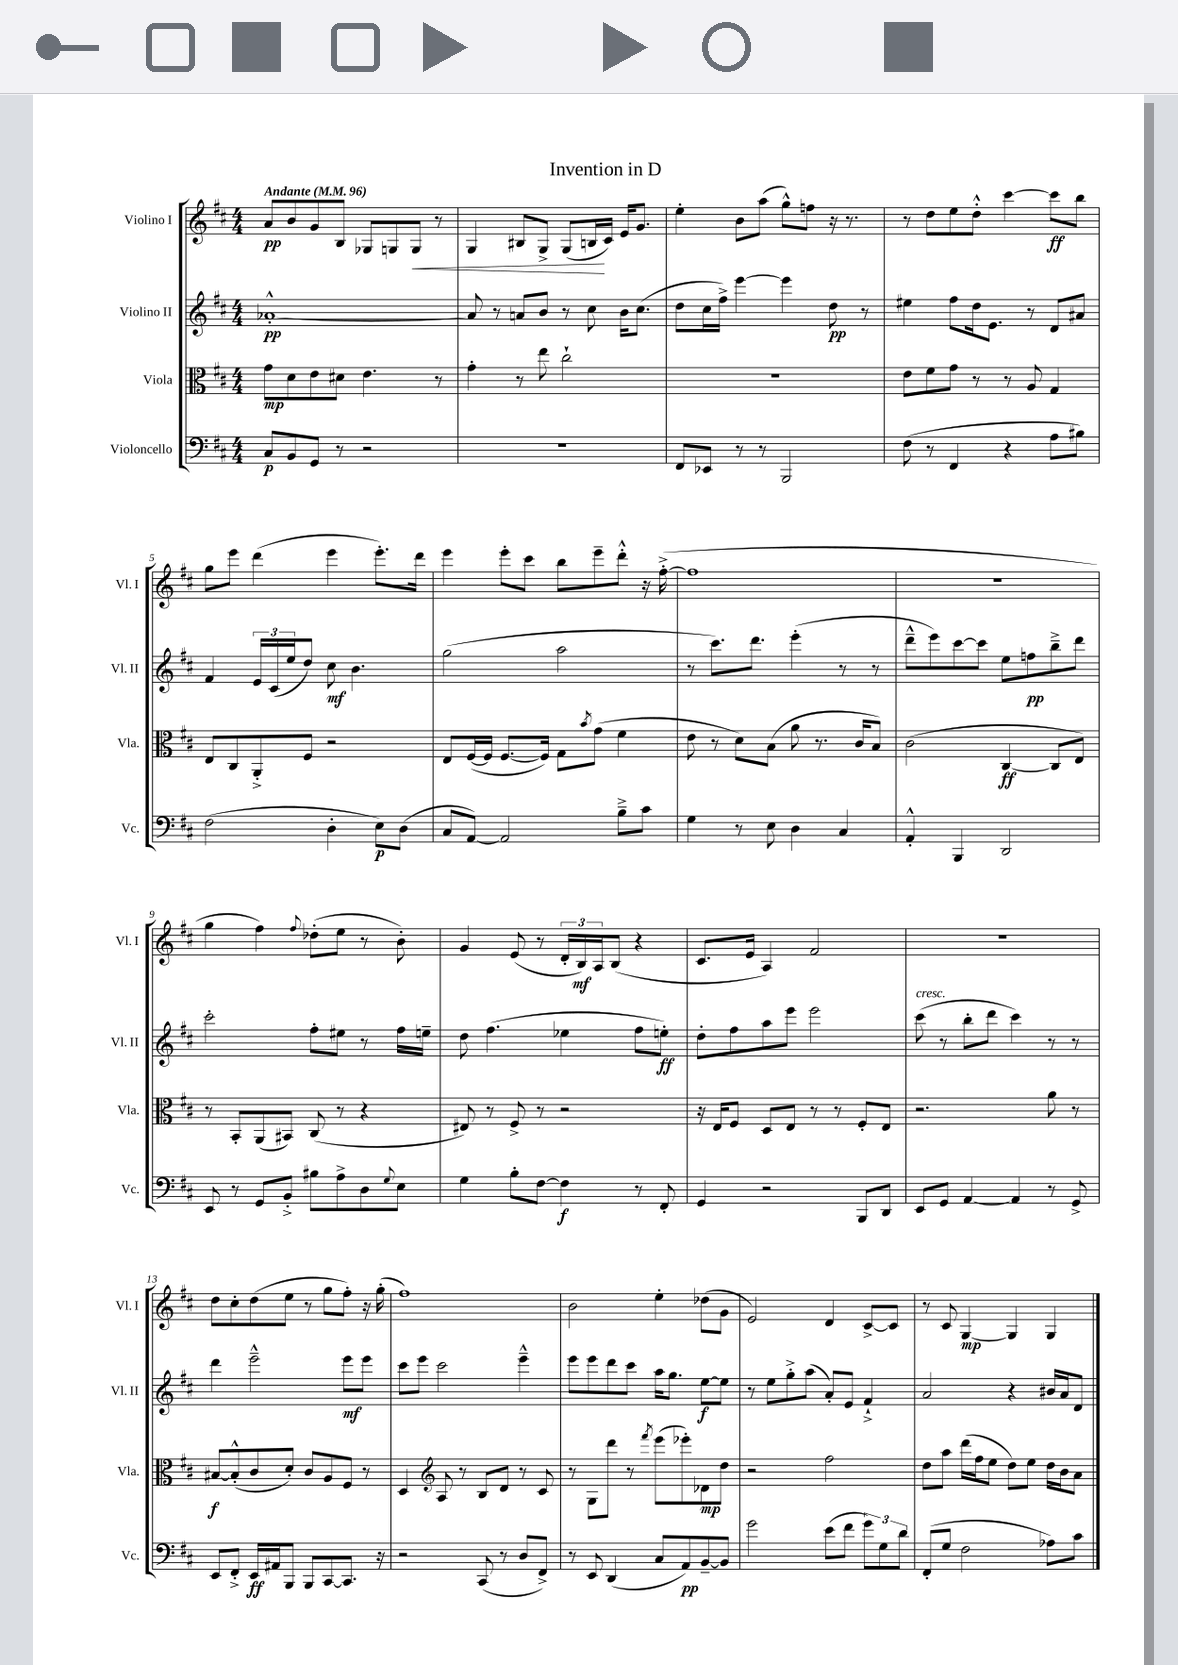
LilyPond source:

\header { title = "Invention in D" }
<<
\new StaffGroup <<
\new Staff = "s0" \with { instrumentName = "Violino I" shortInstrumentName = "Vl. I" } {
    \clef treble \key d \major \numericTimeSignature \time 4/4 \tempo "Andante" 4 = 96
    a'8\pp b'8 g'8 b8 ges8 g8 g8\< r8 |
    g4 bis8 g8-> g8( b16\! cis'16) e'16 g'8. |
    e''4-. b'8 a''8( g''8-^) f''8 r16 r8. |
    r8 d''8 e''8 d''8-.-^ cis'''4~ cis'''8\ff b''8 |
    g''8 e'''8 d'''4( e'''4 e'''8.-.) d'''16 |
    e'''4 e'''8-. cis'''8 b''8 e'''8-- d'''8-.-^ r16 fis''16~-.->( |
    fis''1 |
    R1 |
    g''4 fis''4) \appoggiatura { fis''8 } des''8-.( e''8 r8 b'8-.) |
    g'4 e'8( r8 \tuplet 3/2 { d'16-. b16\mf) a16 } b8( r4 |
    cis'8. e'16 a4) fis'2 |
    R1 |
    d''8 cis''8-. d''8( e''8 r8 g''8 fis''8-.) r16 g''16-.( |
    fis''1) |
    b'2 e''4-. des''8( g'8 |
    e'2) d'4 cis'8~-> cis'8 |
    r8 cis'8 g4~\mp g4 g4 \bar "|." |
}
\new Staff = "s1" \with { instrumentName = "Violino II" shortInstrumentName = "Vl. II" } {
    \clef treble \key d \major \numericTimeSignature \time 4/4
    aes'1~-.-^\pp |
    aes'8 r8 a'8 b'8 r8 cis''8 b'16 cis''8.( |
    d''8 cis''16 fis''16->) e'''4~ e'''4 d''8\pp r8 |
    eis''4 fis''8 d''16 e'8. r8 d'8 ais'8 |
    fis'4 \tuplet 3/2 { e'16 cis'16( e''16 } d''8) cis''8\mf b'4. |
    g''2( a''2 |
    r8 cis'''8.) d'''8. e'''4-.( r8 r8 |
    d'''8---^ e'''8) cis'''8~ cis'''8 e''8 f''8\pp b''8---> d'''8 |
    cis'''2-. fis''8-. eis''8 r8 fis''16 e''16-- |
    d''8 fis''4.( ees''4 fis''8 e''8-.\ff) |
    d''8-. fis''8 a''8 e'''8 e'''2 |
    cis'''8^\markup { \italic "cresc." }( r8 b''8-. d'''8 cis'''4) r8 r8 |
    d'''4 e'''2---^ e'''8\mf e'''8 |
    cis'''8 e'''8 cis'''2 e'''4---^ |
    e'''8 e'''8 d'''8 cis'''8 a''16 g''8. e''8~\f e''8 |
    r8 e''8 g''8-.-> a''8( a'8-.) e'8 fis'4-!-> |
    a'2 r4 bis'16 a'16 d'8 \bar "|." |
}
\new Staff = "s2" \with { instrumentName = "Viola" shortInstrumentName = "Vla." } {
    \clef alto \key d \major \numericTimeSignature \time 4/4
    g'8\mp d'8 e'8 dis'8 e'4. r8 |
    g'4-. r8 e''8 cis''2-! |
    R1 |
    e'8 fis'8 g'8 r8 r8 a8 g4 |
    e8 cis8 a,8-.-> fis8 r2 |
    e8 fis16~( fis16 fis8.~ fis16) g8 \acciaccatura { b'8 } g'8( fis'4 |
    e'8 r8 d'8) b8( a'8 r8. cis'16 b8) |
    cis'2( cis4~\ff cis8 e8) |
    r8 b,8-. a,8( bis,8) cis8( r8 r4 |
    eis8) r8 fis8-> r8 r2 |
    r16 e16 fis8 d8 e8 r8 r8 fis8-. e8 |
    r2. a'8 r8 |
    bis8~\f bis8-.-^( cis'8 d'8-.) cis'8 a8 fis8 r8 |
    d4 \clef treble a8 r8 b8 d'8 r8 cis'8 |
    r8 g8 d'''8 r8 \acciaccatura { fis'''8 } e'''8( ees'''8-.) des'8\mp d''8 |
    r2 fis''2 |
    d''8 a''8 d'''16( fis''16 e''8 d''8) e''8 d''16 b'16 a'8 \bar "|." |
}
\new Staff = "s3" \with { instrumentName = "Violoncello" shortInstrumentName = "Vc." } {
    \clef bass \key d \major \numericTimeSignature \time 4/4
    cis8\p b,8 g,8 r8 r2 |
    R1 |
    fis,8 ees,8 r8 r8 b,,2 |
    fis8( r8 fis,4 r4 a8 bis8) |
    fis2( d4-. e8\p) d8( |
    cis8 a,8~) a,2 b8---> cis'8 |
    g4 r8 e8 d4 cis4 |
    a,4-.-^ b,,4 d,2 |
    e,8 r8 g,8 b,8-.-> bis8 a8-> d8 \appoggiatura { g8 } e8 |
    g4 b8-. fis8~ fis4\f r8 fis,8-. |
    g,4 r2 b,,8 d,8 |
    e,8 g,8 a,4~ a,4 r8 g,8-> |
    e,8 fis,8-.-> e,16\ff ais,16 b,,8 b,,8 cis,8~ cis,8. r16 |
    r2 cis,8( r8 d8 fis,8->) |
    r8 e,8 d,4( cis8 a,8\pp) b,8~-- b,8 |
    g'2 e'8( fis'8 \tuplet 3/2 { g'8) g8 d'8 } |
    fis,8-.( g8 fis2 aes8) cis'8 \bar "|." |
}
>>
>>
